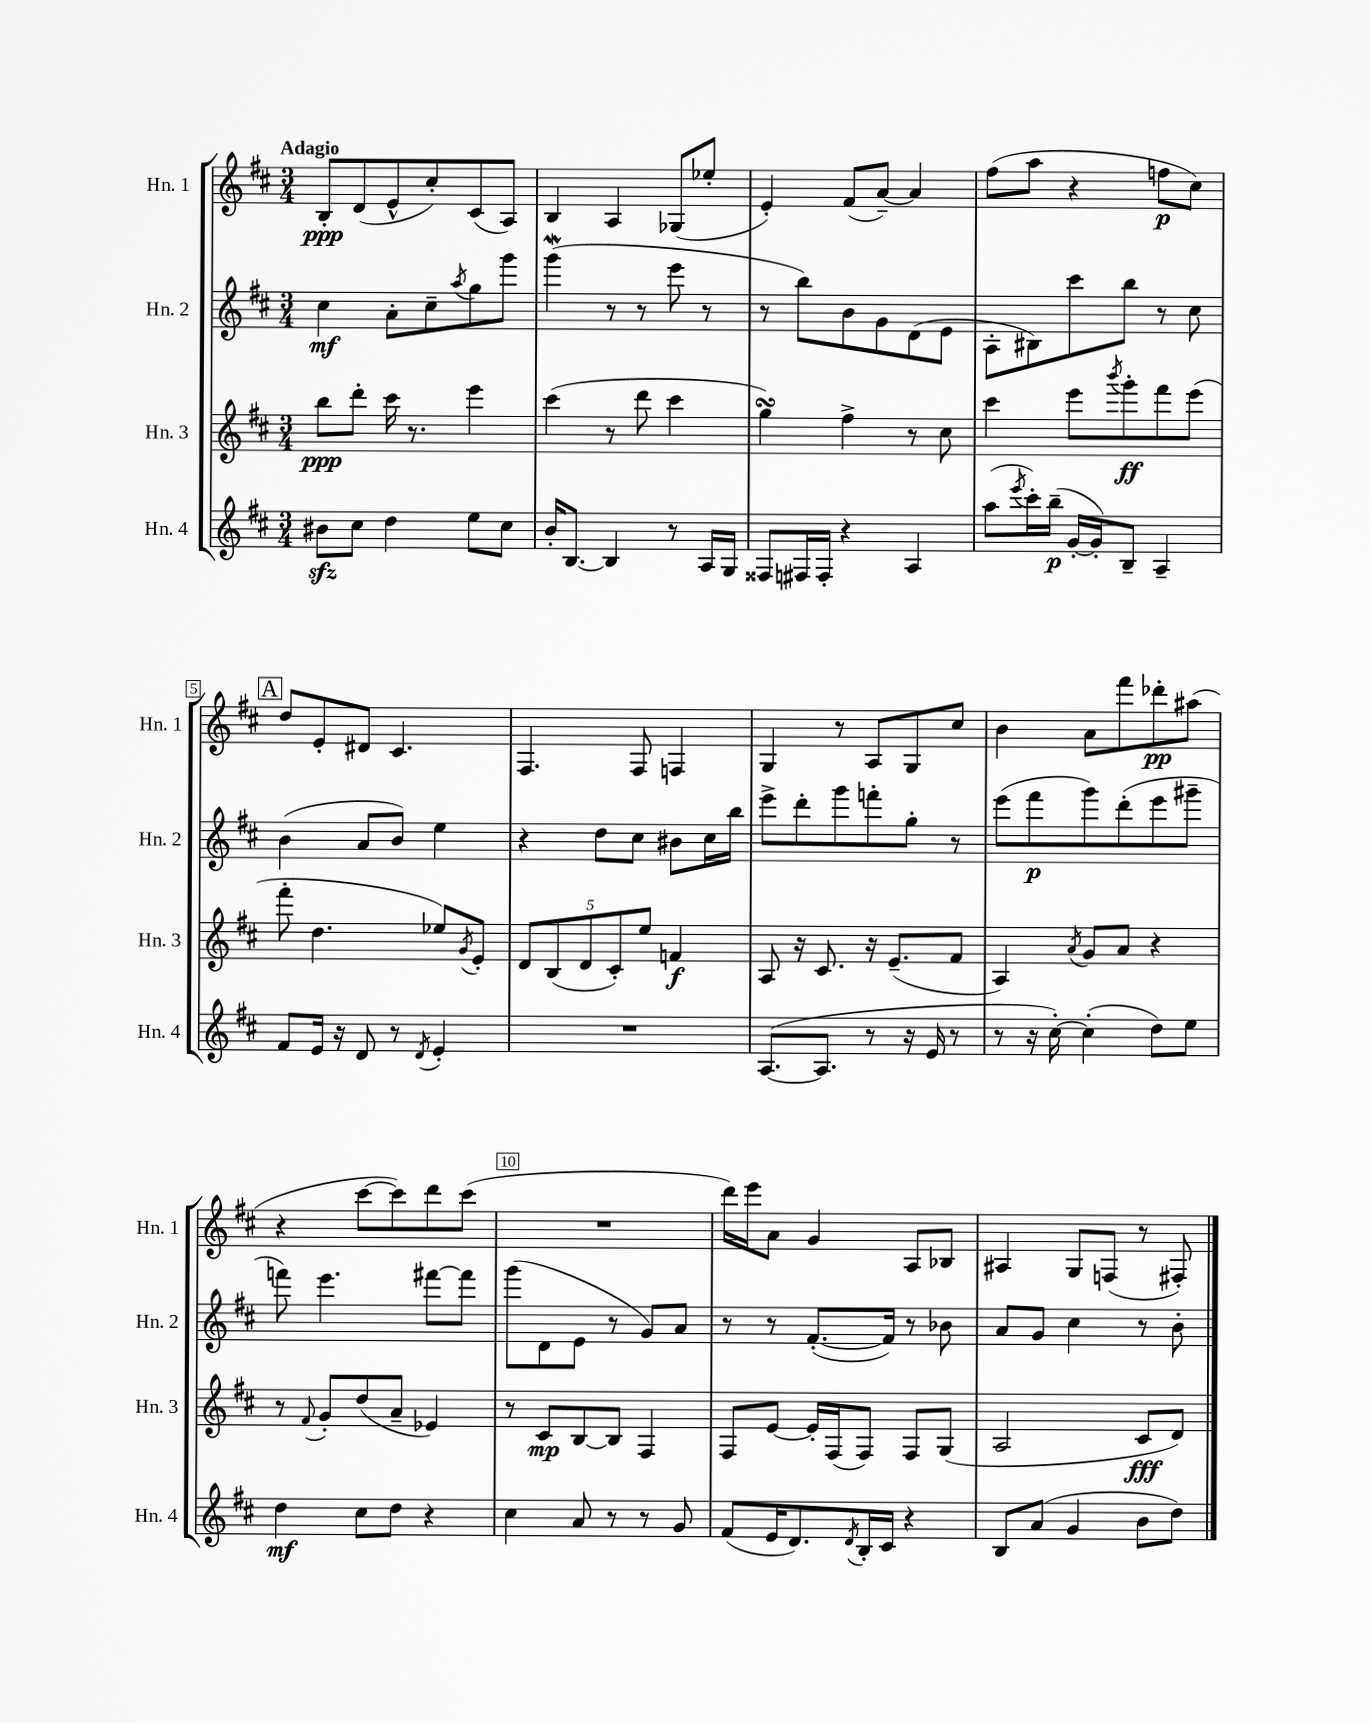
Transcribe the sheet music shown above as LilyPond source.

<<
\new StaffGroup <<
\new Staff = "s0" \with { instrumentName = "Hn. 1" shortInstrumentName = "Hn. 1" } {
    \clef treble \key d \major \numericTimeSignature \time 3/4 \tempo "Adagio"
    b8-.\ppp d'8( e'8-^ cis''8-.) cis'8( a8) |
    b4 a4 ges8( ees''8-. |
    e'4-.) fis'8( a'8~--) a'4 |
    fis''8( a''8 r4 f''8\p cis''8) |
    \mark \markup { \box "A" } d''8 e'8-. dis'8 cis'4. |
    fis4. fis8 f4 |
    g4 r8 a8 g8 cis''8 |
    b'4 a'8 fis'''8 des'''8-.\pp ais''8( |
    r4 cis'''8~ cis'''8) d'''8 cis'''8( |
    R2. |
    d'''16) e'''16 a'8 g'4 a8 bes8 |
    ais4 g8 f8( r8 fis8-.) \bar "|." |
}
\new Staff = "s1" \with { instrumentName = "Hn. 2" shortInstrumentName = "Hn. 2" } {
    \clef treble \key d \major \numericTimeSignature \time 3/4
    cis''4\mf a'8-. cis''8-- \acciaccatura { a''8 } g''8 g'''8 |
    g'''4\mordent( r8 r8 e'''8 r8 |
    r8 b''8) b'8 g'8 d'8( e'8 |
    a8-. bis8) cis'''8 b''8 r8 cis''8 |
    \mark \markup { \box "A" } b'4( a'8 b'8) e''4 |
    r4 d''8 cis''8 bis'8 cis''16 b''16 |
    e'''8-> d'''8-. g'''8 f'''8-. g''8-. r8 |
    e'''8( fis'''8\p g'''8) d'''8-.( e'''8 gis'''8-- |
    f'''8) e'''4. fis'''8~ fis'''8 |
    g'''8( d'8 e'8 r8 g'8) a'8 |
    r8 r8 fis'8.~-.( fis'16) r8 bes'8 |
    a'8 g'8 cis''4 r8 b'8-. \bar "|." |
}
\new Staff = "s2" \with { instrumentName = "Hn. 3" shortInstrumentName = "Hn. 3" } {
    \clef treble \key d \major \numericTimeSignature \time 3/4
    b''8\ppp d'''8-. cis'''16 r8. e'''4 |
    cis'''4( r8 d'''8 cis'''4 |
    g''4\turn) fis''4-> r8 cis''8 |
    cis'''4 e'''8 \acciaccatura { b'''8 } g'''8-.\ff fis'''8 e'''8( |
    \mark \markup { \box "A" } fis'''8-. d''4. ees''8) \acciaccatura { g'8 } e'8-. |
    \tuplet 5/4 { d'8 b8( d'8 cis'8-.) e''8 } f'4\f |
    a8 r16 cis'8. r16 e'8.--( fis'8 |
    a4) \acciaccatura { a'8 } g'8 a'8 r4 |
    r8 \appoggiatura { fis'8 } g'8-. d''8( a'8-- ees'4) |
    r8 cis'8\mp b8~ b8 fis4 |
    fis8 e'8~ e'16-. fis16( fis8) fis8 g8( |
    a2 cis'8\fff d'8) \bar "|." |
}
\new Staff = "s3" \with { instrumentName = "Hn. 4" shortInstrumentName = "Hn. 4" } {
    \clef treble \key d \major \numericTimeSignature \time 3/4
    bis'8\sfz cis''8 d''4 e''8 cis''8 |
    b'16-. b8.~ b4 r8 a16 g16 |
    fisis8 fis16 fis16-. r4 a4 |
    a''8( \acciaccatura { e'''8 } cis'''16-.) b''16--\p( g'16~-. g'16-.) b8-- a4-- |
    \mark \markup { \box "A" } fis'8 e'16 r16 d'8 r8 \acciaccatura { d'8 } e'4-. |
    R2. |
    a8.~( a8. r8 r16 e'16 r8 |
    r8 r16 cis''16~-.) cis''4-.( d''8) e''8 |
    d''4\mf cis''8 d''8 r4 |
    cis''4 a'8 r8 r8 g'8 |
    fis'8( e'16 d'8.) \acciaccatura { d'8 } b16-. cis'16 r4 |
    b8 a'8( g'4 b'8 d''8) \bar "|." |
}
>>
>>
\layout { \context { \Score \override BarNumber.break-visibility = ##(#f #t #t) barNumberVisibility = #(every-nth-bar-number-visible 5) \override BarNumber.stencil = #(make-stencil-boxer 0.1 0.3 ly:text-interface::print) } }
